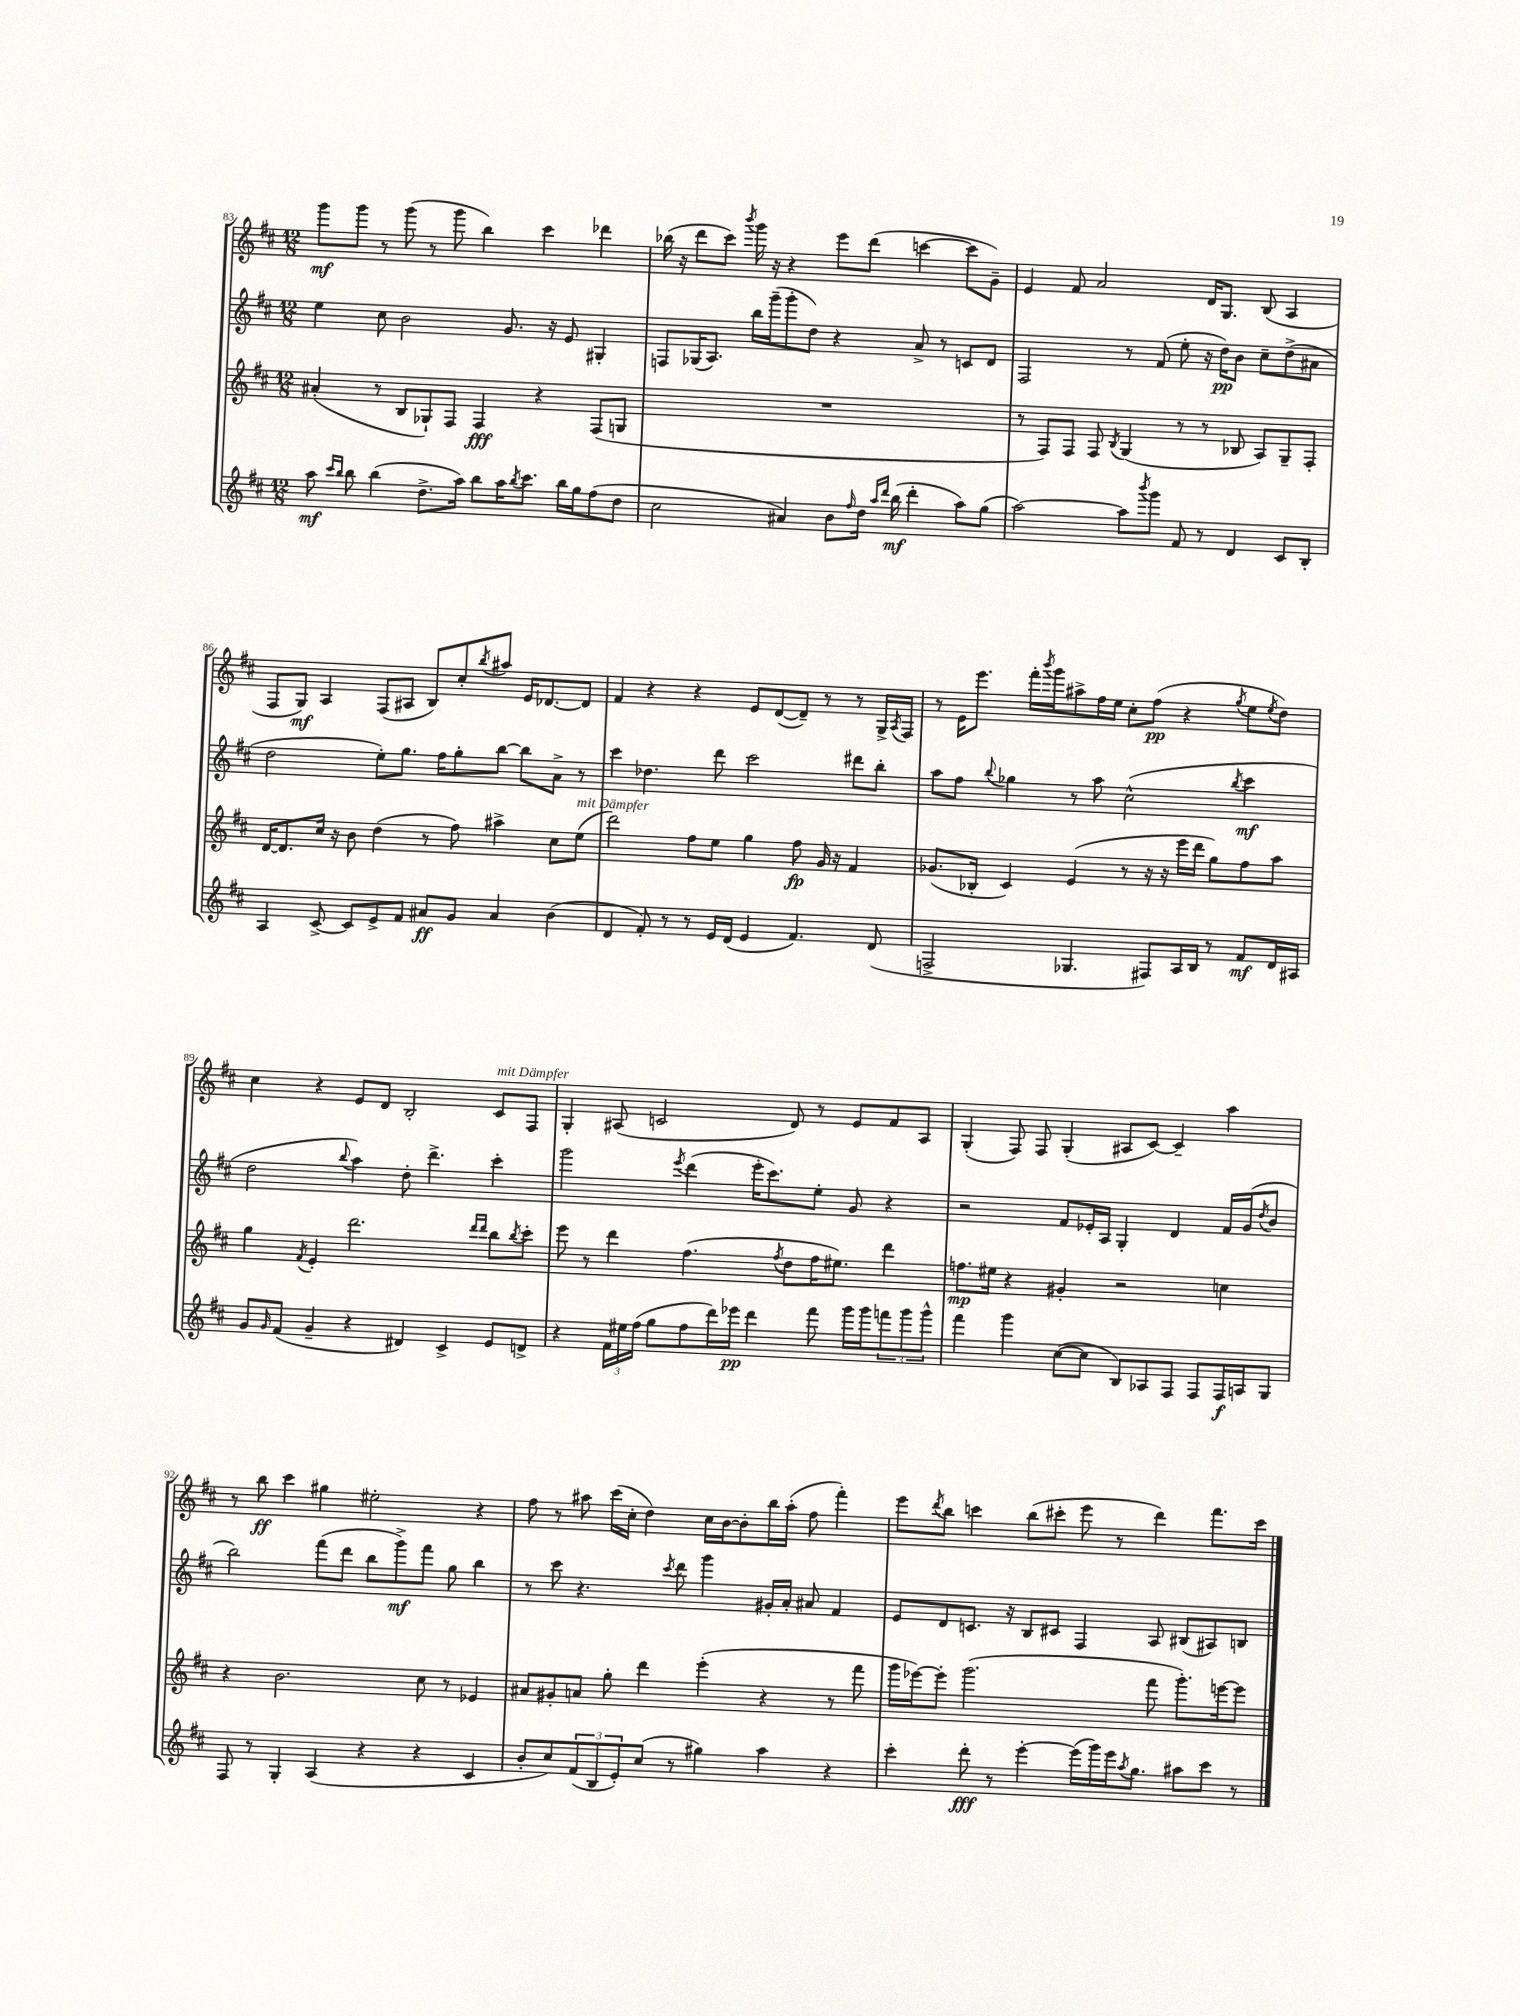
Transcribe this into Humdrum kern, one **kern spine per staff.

**kern	**dynam	**kern	**dynam	**kern	**dynam	**kern	**dynam
*part4	*part4	*part3	*part3	*part2	*part2	*part1	*part1
*staff4	*staff4	*staff3	*staff3	*staff2	*staff2	*staff1	*staff1
*clefG2	*	*clefG2	*	*clefG2	*	*clefG2	*
*k[f#c#]	*	*k[f#c#]	*	*k[f#c#]	*	*k[f#c#]	*
*M12/8	*	*M12/8	*	*M12/8	*	*M12/8	*
=83	=83	=83	=83	=83	=83	=83	=83
8aa\	mf	(4a#X'/	.	4ee\	.	8ggg\L	mf
16qqccc#/LL	.	.	.	.	.	.	.
16qqbb/JJ	.	.	.	.	.	.	.
8bb\	.	.	.	.	.	8ggg\J	.
(4bb\	.	8r	.	8cc#\	.	8r	.
.	.	8B/L	.	2b\	.	(8ggg\	.
8.dd^\L	.	8G-X`/)	.	.	.	8r	.
.	.	8F#/J	.	.	.	8ggg\	.
16aa\Jk)	.	.	.	.	.	.	.
8bb\L	.	4F#/	fff	.	.	4bb\)	.
16aa\K	.	.	.	8.g/	.	.	.
8qbb/	.	.	.	.	.	.	.
8.ccc#\J	.	.	.	.	.	.	.
.	.	4r	.	.	.	4ccc#\	.
.	.	.	.	16r	.	.	.
16bb\LL	.	.	.	8e/	.	.	.
16gg\J	.	.	.	.	.	.	.
(8ff#\	.	(8F#/L	.	4G#X'/	.	4ddd-X\	.
8dd\J	.	8Gn/J	.	.	.	.	.
=84	=84	=84	=84	=84	=84	=84	=84
2cc#\	.	1.r	.	8Fn/L	.	(16bb-X\	.
.	.	.	.	.	.	16r	.
.	.	.	.	(16G-X/K	.	8ddd\L	.
.	.	.	.	8.A/J)	.	.	.
.	.	.	.	.	.	8ccc#\J)	.
.	.	.	.	.	.	8qbbb/	.
.	.	.	.	16bb\LL	.	16ggg\	.
.	.	.	.	(16ggg~\J	.	16r	.
4a#X/)	.	.	.	8ggg'\	.	4r	.
.	.	.	.	8dd\J)	.	.	.
8b\L	.	.	.	4r	.	8eee\L	.
16qqff#/	.	.	.	.	.	.	.
16dd\Jk	.	.	.	.	.	(8ddd\J	.
16qqaa/LL	.	.	.	.	.	.	.
16qqddd/JJ	.	.	.	.	.	.	.
(16bb\	mf	.	.	.	.	.	.
4ddd'\	.	.	.	8a^/	.	[4cccn\	.
.	.	.	.	8r	.	.	.
8aa\L)	.	.	.	8cn/L	.	8ccc\L]	.
(8gg\J	.	.	.	8d/J	.	8g~\J)	.
=85	=85	=85	=85	=85	=85	=85	=85
[2aa\)	.	8r	.	2F#/	.	4e/	.
.	.	8F#/L)	.	.	.	.	.
.	.	8F#/J	.	.	.	8f#/	.
.	.	8F#/	.	.	.	2a/	.
.	.	8qB/	.	.	.	.	.
8aa\L]	.	(4G/	.	8r	.	.	.
8qbbb/	.	.	.	.	.	.	.
8ggg\J	.	.	.	(8f#/	.	.	.
8f#/	.	8r	.	8ee'\	.	.	.
8r	.	8r	.	16r	.	16d/KL	.
.	.	.	.	16dd\KL)	pp	8.G/J	.
4d/	.	8B-X/	.	8b\J	.	.	.
.	.	8A/L)	.	8cc#~\L	.	(8B/	.
8c#/L	.	8G~/	.	(8dd^\	.	4A/	.
8B'/J	.	8F#'/J	.	8a#X\J	.	.	.
!!LO:LB:g=z
=86	=86	=86	=86	=86	=86	=86	=86
4A/	.	[16d/KL	.	2dd\	.	8F#/L	.
.	.	8.d/]	.	.	.	.	.
.	.	.	.	.	.	8G/J)	mf
[8c#^/	.	16cc#/Jk	.	.	.	4A/	.
.	.	16r	.	.	.	.	.
8c#/L]	.	8b\	.	.	.	.	.
8e^/	.	(4dd\	.	8ee'\L)	.	(8F#/L	.
8f#/J	.	.	.	8.gg\J	.	8A#X/J	.
8a#X/L	ff	8r	.	.	.	8B/L)	.
.	.	.	.	16ff#\KL	.	.	.
8g/J	.	8ff#\)	.	8gg'\	.	8cc#'/	.
.	.	.	.	.	.	8qbb/	.
4a#/	.	4aa#X^\	.	[8bb\J	.	8aa#X/J	.
.	.	.	.	8bb\L]	.	16e/KL	.
.	.	.	.	.	.	[8.d-X/	.
(4b\	.	8cc#\L	.	8a^\J	.	.	.
!	!	!LO:TX:a:i:t=mit Dämpfer	!	!	!	!	!
.	.	(8ee\J	.	8r	.	8d-/J]	.
=87	=87	=87	=87	=87	=87	=87	=87
4d/	.	2ddd\)	.	4ccc#\	.	4f#/	.
8f#'/)	.	.	.	4.dd-X\	.	4r	.
8r	.	.	.	.	.	.	.
8r	.	8ff#\L	.	.	.	4r	.
16e/LL	.	8ee\J	.	8ddd\	.	.	.
(16d/JJ	.	.	.	.	.	.	.
4e/	.	4gg\	.	2ccc#\	.	8e/L	.
.	.	.	.	.	.	([8d/	.
4.f#/)	.	8ff#\	fp	.	.	8d~/J])	.
.	.	16g/	.	.	.	8r	.
.	.	16r	.	.	.	.	.
.	.	4f#/	.	8ddd#X\L	.	8r	.
(8d/	.	.	.	8bb'\J	.	16G^/LL	.
.	.	.	.	.	.	8qA/	.
.	.	.	.	.	.	16F#/JJ	.
=88	=88	=88	=88	=88	=88	=88	=88
2Fn^/	.	(8.g-X/L	.	8aa\L	.	8r	.
.	.	.	.	8ff#\J	.	16e\KL	.
.	.	16B-X'/Jk	.	.	.	8.eee\J	.
.	.	.	.	8qqbb/	.	.	.
.	.	4c#/)	.	4gg-X\	.	.	.
.	.	.	.	.	.	16fff#'\LL	.
.	.	.	.	.	.	8qbbb/	.
.	.	.	.	.	.	16ggg\J	.
4.G-X/	.	(4e/	.	8r	.	8aa#X^\	.
.	.	.	.	8aa\	.	16ff#\L	.
.	.	.	.	.	.	16ee\JJ	.
.	.	8r	.	(2cc#^^\	.	8cc#'\L	.
8F#X/L)	.	16r	.	.	.	(8ff#\J	pp
.	.	16r	.	.	.	.	.
16A/L	.	16eee\LL	.	.	.	4r	.
16B/JJ	.	16ddd\JJ	.	.	.	.	.
8r	.	8gg\L)	.	.	.	.	.
.	.	.	.	8qbb/	.	8qgg/	.
8f#/L	mf	8ff#\	.	4ccc#\	mf	8ee\L	.
.	.	.	.	.	.	8qee/	.
16d/L	.	8aa\J	.	.	.	8dd\J)	.
16A#X/JJ	.	.	.	.	.	.	.
!!LO:LB:g=z
=89	=89	=89	=89	=89	=89	=89	=89
8g/L	.	4gg\	.	2dd\	.	4cc#\	.
16qqg/	.	.	.	.	.	.	.
(8f#/J	.	.	.	.	.	.	.
.	.	8qf#/	.	.	.	.	.
4g~/	.	4e'/	.	.	.	4r	.
.	.	.	.	8qqbb/	.	.	.
4r	.	2.ddd\	.	4aa\)	.	8e/L	.
.	.	.	.	.	.	8d/J	.
4d#X/)	.	.	.	8dd'\	.	2B'/	.
.	.	.	.	4.ddd^\	.	.	.
4c#^/	.	.	.	.	.	.	.
.	.	16qqddd/LL	.	.	.	.	.
.	.	16qqddd/JJ	.	.	.	.	.
!	!	!	!	!	!	!LO:TX:a:i:t=mit Dämpfer	!
8e/L	.	8bb\L	.	4ccc#'\	.	8c#/L	.
.	.	8qbb/	.	.	.	.	.
8dn^/J	.	8ccc#'\J	.	.	.	8F#/J	.
=90	=90	=90	=90	=90	=90	=90	=90
4r	.	8eee\	.	2ggg\	.	4G'/	.
.	.	8r	.	.	.	.	.
24f#\LL	.	4ddd\	.	.	.	(8A#X/	.
24ee#X\	.	.	.	.	.	.	.
(24ff#\JJ	.	.	.	.	.	.	.
8gg\L	.	.	.	.	.	2cn/	.
.	.	.	.	8qeee/	.	.	.
8ff#\	.	(4.ff#\	.	(4ddd\	.	.	.
16ddd\L)	.	.	.	.	.	.	.
16eee-X\JJ	pp	.	.	.	.	.	.
4ddd\	.	.	.	16eee'\KL	.	.	.
.	.	.	.	8.ccc#\)	.	.	.
.	.	8qff#/	.	.	.	.	.
.	.	8dd\L	.	.	.	8d/)	.
8fff#\	.	16ff#\K	.	8ee'\J	.	8r	.
.	.	8.ee#X\J)	.	.	.	.	.
16ggg\LL	.	.	.	8g/	.	8e/L	.
16ggg\J	.	.	.	.	.	.	.
12fffn\	.	4ddd\	.	4r	.	8f#/	.
12ggg\	.	.	.	.	.	.	.
.	.	.	.	.	.	8A#/J	.
12ggg^^\J	.	.	.	.	.	.	.
=91	=91	=91	=91	=91	=91	=91	=91
4fff#\	.	8.ffn\L	mp	2r	.	(4G'/	.
.	.	16ee#X\Jk	.	.	.	.	.
4ggg\	.	4r	.	.	.	8F#/)	.
.	.	.	.	.	.	8F#/	.
([8cc#\L	.	4g#X'/	.	8f#/L	.	(4G'/	.
8cc#\J]	.	.	.	16e-X'/L	.	.	.
.	.	.	.	16A/JJ	.	.	.
8B/L)	.	2r	.	4G'/	.	8A#X/L	.
8A-X/	.	.	.	.	.	[8c#/J)	.
8F#/J	.	.	.	4d/	.	4c#~/]	.
8F#/L	.	.	.	.	.	.	.
16F#/L	f	4ccn\	.	16f#/LL	.	4aa\	.
16An/J	.	.	.	(16g/J	.	.	.
.	.	.	.	8qdd/	.	.	.
8G/J	.	.	.	8b/J	.	.	.
!!LO:LB:g=z
=92	=92	=92	=92	=92	=92	=92	=92
8F#/	.	4r	.	2bb\)	.	8r	.
8r	.	.	.	.	.	8bb\	ff
4G'/	.	2.b\	.	.	.	4ccc#\	.
(4A/	.	.	.	(8fff#\L	.	4gg#X\	.
.	.	.	.	8ddd\J	.	.	.
4r	.	.	.	8bb\L	.	2ee#X'\	.
.	.	.	.	8ggg^\)	mf	.	.
4r	.	8cc#\	.	8fff#\J	.	.	.
.	.	8r	.	8gg\	.	.	.
4c#/	.	4e-X/	.	4bb\	.	4r	.
=93	=93	=93	=93	=93	=93	=93	=93
8b'/L	.	8a#X/L	.	8r	.	8ff#\	.
8cc#/)	.	8g#X'/	.	8ccc#\	.	8r	.
(12f#/	.	8an/J	.	4.r	.	8aa#X\	.
12B/	.	.	.	.	.	.	.
.	.	8gg'\	.	.	.	(16ccc#\LL	.
12e'/)	.	.	.	.	.	.	.
.	.	.	.	.	.	16cc#'\JJ	.
(8cc#/J	.	4ddd\	.	.	.	4dd\)	.
.	.	.	.	8qccc#/	.	.	.
8r	.	.	.	8ddd\	.	.	.
4gg#X\)	.	(4eee'\	.	4ggg\	.	16cc#\LL	.
.	.	.	.	.	.	[16b\J	.
.	.	.	.	.	.	8b'\]	.
4aa\	.	4r	.	16g#X'/LL	.	16bb\L	.
.	.	.	.	16a'/JJ	.	(16aa#'\JJ	.
.	.	.	.	8a#X/	.	8ff#\	.
4r	.	8r	.	4f#/	.	4fff#'\)	.
.	.	8fff#\	.	.	.	.	.
=94	=94	=94	=94	=94	=94	=94	=94
4ccc#'\	.	16ggg\LL	.	8e/L	.	8eee\L	.
.	.	[16eee-X\J)	.	.	.	.	.
.	.	.	.	.	.	8qddd/	.
.	.	8eee-'\J]	.	8d/	.	8bb\J	.
8ddd'\	fff	(2.ggg\	.	8.cn/J	.	4cccn\	.
8r	.	.	.	.	.	.	.
.	.	.	.	16r	.	.	.
[4eee'\	.	.	.	8B/L	.	(8bb\L	.
.	.	.	.	8c#X/J	.	8ccc#X'\J	.
(16eee\LL]	.	.	.	4F#/	.	8eee\	.
16ggg\)	.	.	.	.	.	.	.
16eee\J	.	.	.	.	.	8r	.
8qaa/	.	.	.	.	.	.	.
8.gg\J	.	.	.	.	.	.	.
.	.	8fff#\	.	8A/	.	4ddd\)	.
8aa#X\L	.	8.ggg'\L)	.	(8B#X/L	.	.	.
8ccc#\J	.	.	.	8A#X/)	.	8.fff#\L	.
.	.	[16eeen\k	.	.	.	.	.
8r	.	8eee\J]	.	8Bn/J	.	.	.
.	.	.	.	.	.	16ccc#\Jk	.
==	==	==	==	==	==	==	==
*-	*-	*-	*-	*-	*-	*-	*-
